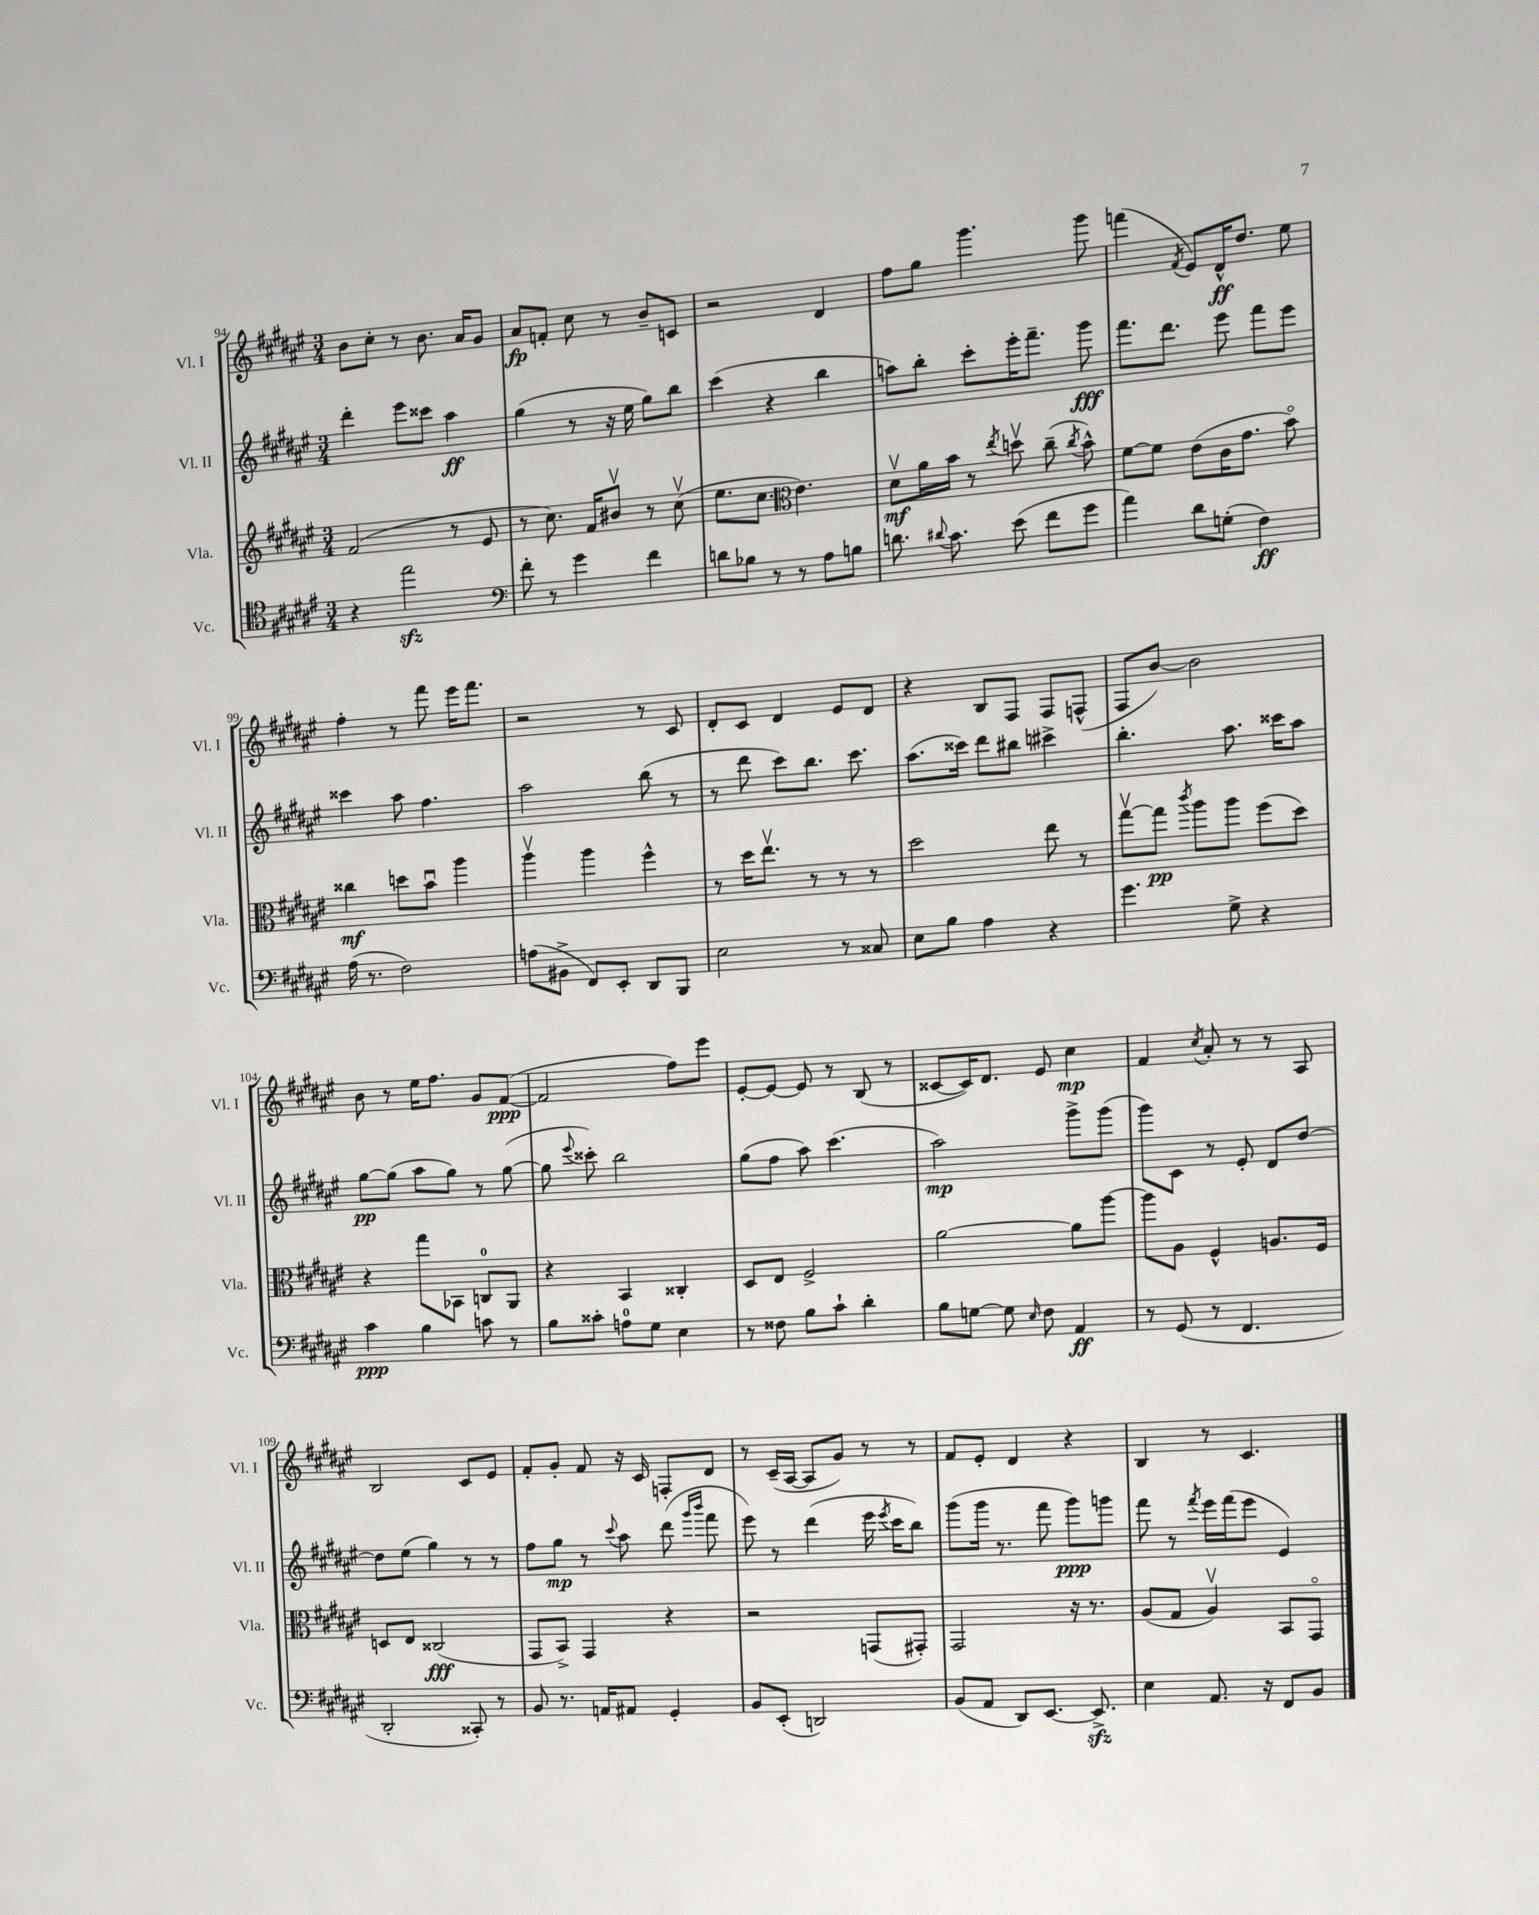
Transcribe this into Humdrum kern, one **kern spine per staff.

**kern	**kern	**kern	**kern
*staff4	*staff3	*staff2	*staff1
*clefC4	*clefG2	*clefG2	*clefG2
*k[f#c#g#d#a#e#]	*k[f#c#g#d#a#e#]	*k[f#c#g#d#a#e#]	*k[f#c#g#d#a#e#]
*M3/4	*M3/4	*M3/4	*M3/4
4r	(2f#	4ddd#'	8b
.	.	.	8cc#'
2ee#	.	8eee#	8r
.	.	8ccc##	8.b
.	8r	4aa#	.
.	.	.	16a#
.	8e#	.	8g#
=	=	=	=
*clefF4	*	*	*
8f#'	8r	(4gg#	8a#
8r	8.cc#)	.	8f'
4g#	.	8r	8cc#
.	16f#	.	.
.	8b#v	16r	8r
.	.	16ee#	.
4f#	8r	8gg#)	8b~
.	(8cc#v	8bb	8c
=	=	=	=
8d	8.ee#	(4ccc#	2r
8B-	.	.	.
.	8.cc#	.	.
8r	.	4r	.
*	*clefC3	*	*
8r	4.e#)	.	.
8A#	.	4bb	4d#
8B	.	.	.
=	=	=	=
8.d	8d#v	8aa)	8ff#
.	16a#	8bb'	8gg#
8qqd#	.	.	.
8.c#	16b	.	.
.	8r	8ccc#'	4.ggg#
.	8qee#	.	.
(8e#	8ddv	16eee#'	.
.	.	8.fff#~	.
8f#	(8cc#~	.	.
.	8qcc#	.	.
8g#	8b^^)	8ggg#	8ggg#
=	=	=	=
4a#)	[8f#	8.fff#	(4fff
.	8f#]	.	.
.	.	8.ddd#	.
.	.	.	8qf#
8d#	(8e#	.	8e#)
(8G'	16c#	8eee#	16d#^^
.	8.g#	.	8.dd#
4F#)	.	8fff#	.
.	8bo)	8eee#	8ee#
=	=	=	=
(16A#	4cc##	4ccc##	4ff#'
8.r	.	.	.
2F#)	8dd	8aa#	8r
.	8bu	4.ff#	8fff#
.	4aa#	.	16eee#
.	.	.	8.fff#
=	=	=	=
(8A	4aa#v	2aa#	2r
8BB#^	.	.	.
8FF#)	4aa#	.	.
8EE#'	.	.	.
8DD#	4ff#^^	(8bb	8r
8BBB	.	8r	8c#
=	=	=	=
2E#	8r	8r	8d#'
.	16dd#	8ddd#	8c#
.	8.ee#v	.	.
.	.	8ccc#)	4d#
.	8r	8.bb	.
8r	8r	.	8e#
.	.	8.ccc#	.
8C##	8r	.	8d#
=	=	=	=
8E#	2dd#	(8.aa#	4r
8B	.	.	.
.	.	16ccc##)	.
4A#	.	8ddd#	8B
.	.	8bb#	8F#
4r	8ee#	4ccc#^	8F#
.	8r	.	(8F^^
=	=	=	=
4.g#	[8gg#v	4.bb'	8F#
.	8gg#]	.	[8b)
.	8qccc#	.	.
.	8aa#	.	2b]
8G#^	8aa#	8.aa#	.
4r	(8ff#	.	.
.	.	16ccc##	.
.	8dd#)	8aa#	.
=	=	=	=
4c#	4r	[8gg#	8b
.	.	(8gg#]	8r
4B	8gg#	8aa#	16ee#
.	.	.	8.ff#
.	8BB-	8gg#)	.
8c	8C	8r	8g#
8r	8AA#	([8gg#	([8f#
=	=	=	=
8B	4r	8gg#]	2f#]
.	.	8qqeee#	.
8c##'	.	8ccc##')	.
8A	4BB	2bb	.
8G#	.	.	.
4E#	4C##'	.	8ff#)
.	.	.	8eee#
=	=	=	=
8r	8D#	(8gg#	[8e#'
8F##	8E#	8ff#	8e#_
8B	2F#^	8aa#)	8e#]
8c#`	.	(4.ccc#	8r
4d#'	.	.	(8B
.	.	.	8r
=	=	=	=
8B	[2a#	2aa#)	[8c##
[8G	.	.	16c##])
.	.	.	8.d#
8G]	.	.	.
16qqE#	.	.	.
8F#	.	.	8e#
4AA#	8a#]	8ggg#^	4cc#
.	[8aa#	(8ggg#	.
=	=	=	=
8r	8aa#]	8ggg#)	4f#
(8GG#	8A#	8c#	.
.	.	.	8qcc#
8r	4F#^^	8r	8a#'
4.FF#	.	8e#'	8r
.	8.A	8d#	8r
.	.	[8dd#	8A#
.	16F#	.	.
=	=	=	=
2DD#'	8D	8dd#]	2B
.	8E#	(8ee#	.
.	(2C##	4gg#)	.
8CC##')	.	8r	8c#
8r	.	8r	8e#
=	=	=	=
8BB	8GG#	8ff#	8f#'
8.r	8BB^)	8gg#	8g#'
.	4GG#	8r	8f#
16AA	.	.	.
.	.	8qqccc#	.
8AA#	.	8aa#	16r
.	.	.	16c#
4GG#'	4r	(8ddd#	8F'
.	.	16qqggg#	.
.	.	16qqbbb	.
.	.	8fff#	8d#
=	=	=	=
8BB	2r	8eee#)	8r
(8EE#'	.	8r	(16c#~
.	.	.	[16A#
2DD)	.	(4ddd#	8A#]
.	.	.	8g#)
.	(8GG	16eee#	8r
.	.	8qeee#	.
.	.	16ccc#	.
.	8GG#')	8bb)	8r
=	=	=	=
(8BB	2GG#	(8ggg#	8f#
8AA#	.	16ggg#	8e#'
.	.	8.r	.
8DD#)	.	.	4d#
[8.EE#	.	8fff#	.
.	16r	8ggg#)	4r
8.EE#^]	8.r	.	.
.	.	8ggg	.
=	=	=	=
4E#	(8A#	8fff#	4B
.	8G#	8r	.
.	.	8qfff#	.
8.AA#	4A#v)	16eee#	8r
.	.	(16fff#	.
.	.	8eee#	4.c#
16r	.	.	.
8FF#	8BB	4e#)	.
8BB	8GG#o	.	.
==	==	==	==
*-	*-	*-	*-
